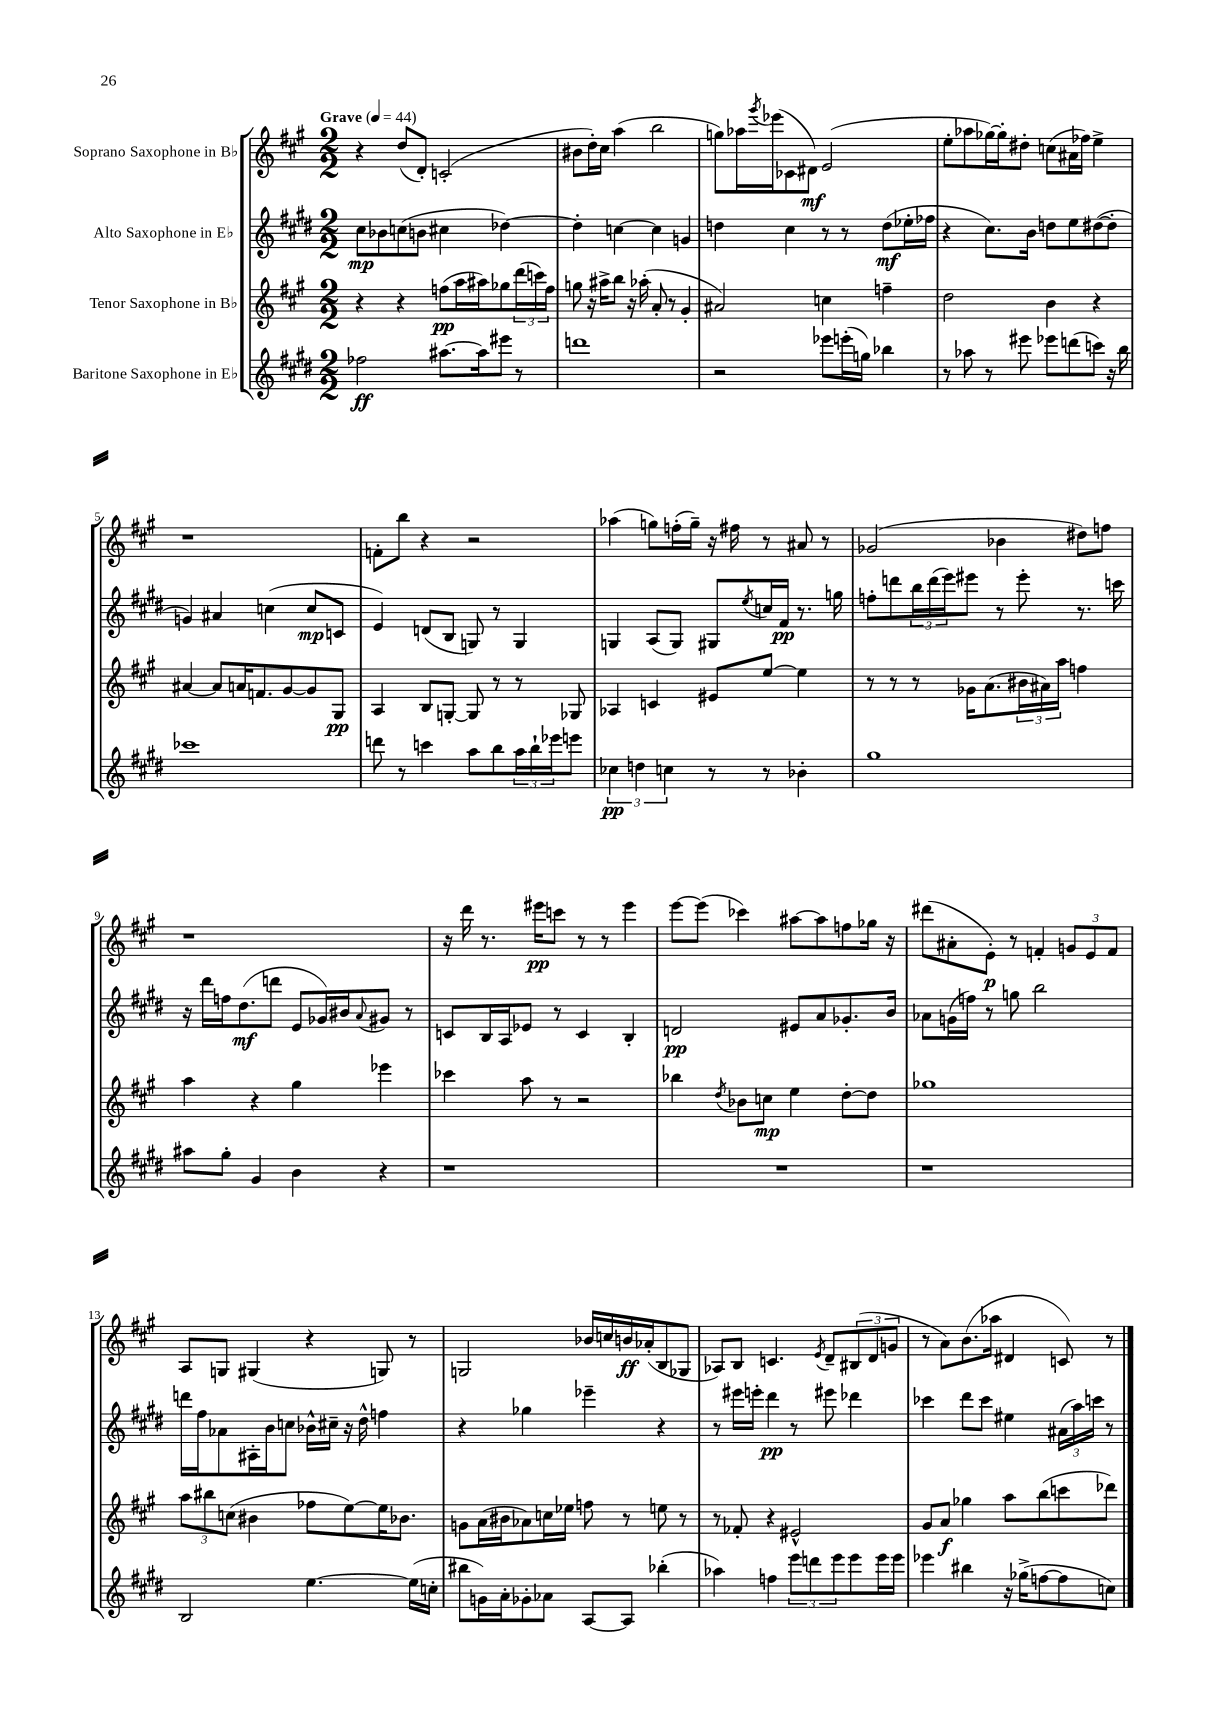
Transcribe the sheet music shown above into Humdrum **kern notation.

**kern	**kern	**kern	**kern
*staff4	*staff3	*staff2	*staff1
*clefG2	*clefG2	*clefG2	*clefG2
*k[f#c#g#d#]	*k[f#c#g#]	*k[f#c#g#d#]	*k[f#c#g#]
*M2/2	*M2/2	*M2/2	*M2/2
*MM44	*MM44	*MM44	*MM44
2ff-\	4r	8cc#\L	4r
.	.	8b-\	.
.	4r	(8cc\	(8dd/L
.	.	8b\J	8d'/J)
[8.aa#\L	(8ff\L	4cc#\	(2c'/
.	16aa\L	.	.
16aa#\]k	16aa#\J)	.	.
8eee#\J	8gg-\	[4dd-\)	.
8r	(24ddd\L	.	.
.	24ccc\)	.	.
.	24ff\JJ	.	.
=	=	=	=
1ddd	8gg\	4dd-'\]	8b#\L
.	16r	.	16dd'\L)
.	16aa#^\LK	.	16cc#\JJ
.	8bb\J	[4cc\	(4aa\
.	16r	.	.
.	(16aa-'\	.	.
.	8a'/	4cc\]	2bb\
.	8r	.	.
.	4g#'/	4g/	.
=	=	=	=
2r	2a#/)	4dd\	8gg\L)
.	.	.	16aa-\L
.	.	.	8qggg#/
.	.	.	(16eee-\J
.	.	4cc#\	8c-\
.	.	.	8d#\J)
8eee-\L	4cc\	8r	(2e/
(16eee'\L	.	8r	.
16gg\JJ)	.	.	.
4bb-\	4ff~\	(8dd\L	.
.	.	16ee-'\L	.
.	.	16ff-\JJ	.
=	=	=	=
8r	2dd\	4r	8ee'\L
8aa-\	.	.	8aa-\
8r	.	8.cc#\L)	[16gg-\L)
.	.	.	16gg-'\]J
8eee#\	.	.	8dd#'\J
.	.	16b\Jk	.
8eee-\L	4b\	8dd\L	(8cc\L
(8ddd\	.	8ee\	16a#\L
.	.	.	16ff-\JJ)
8ccc\J)	4r	([8dd#\	4ee^\
16r	.	8dd#'\]J	.
16bb\	.	.	.
=	=	=	=
1ccc-	[4a#/	4g/)	1r
.	8a#/]L	4a#/	.
.	16a/K	.	.
.	8.f/	.	.
.	.	(4cc\	.
.	[8g#/	.	.
.	8g#/]	8cc/L	.
.	8G#/J	8c/J	.
=	=	=	=
8ddd\	4A/	4e/)	8f'\L
8r	.	.	8bb\J
4ccc\	8B/L	(8d/L	4r
.	[8G'/J	8B/J	.
8aa\L	8G/]	8G/)	2r
8bb\	8r	8r	.
24aa\L	8r	4G/	.
24bb`\	.	.	.
24eee-\J	.	.	.
8eee\J	8G-/	.	.
=	=	=	=
6cc-\	4A-/	4G/	(4aa-\
6dd\	.	.	.
.	4c/	(8A/L	8gg\L)
6cc\	.	.	.
.	.	8G/J)	(16ff'\L
.	.	.	16gg~\JJ)
8r	8e#/L	8G#/L	16r
.	.	.	16ff#\
.	.	8qee/	.
8r	[8ee/J	16cc/L	8r
.	.	16f#/JJ	.
4b-'\	4ee\]	8.r	8a#/
.	.	.	8r
.	.	16gg\	.
=	=	=	=
1gg#	8r	8ff'\L	(2g-/
.	8r	8ddd\	.
.	8r	24bb\L	.
.	.	(24ddd\	.
.	.	24eee\J)	.
.	16g-\LK	8eee#\J	.
.	(8.a\	.	.
.	.	8r	4b-\
.	24b#\L	8eee#'\	.
.	24a#\)	.	.
.	24aa\JJ	.	.
.	4ff\	8.r	8dd#\L)
.	.	.	8ff\J
.	.	16ccc\	.
=	=	=	=
8aa#\L	4aa\	16r	1r
.	.	16ddd#\LL	.
8gg#'\J	.	16ff\J	.
.	.	(8.dd#\	.
4g#/	4r	.	.
.	.	8ddd\J	.
4b\	4gg#\	8e/L	.
.	.	16g-/L)	.
.	.	16b#/J	.
.	.	8qqa/	.
4r	4eee-\	8g#/J	.
.	.	8r	.
=	=	=	=
1r	4ccc-\	8c/L	16r
.	.	.	16ddd\
.	.	16B/L	8.r
.	.	16A/J	.
.	8aa\	8e-/J	.
.	.	.	16eee#\LK
.	8r	8r	8ccc\J
.	2r	4c/	8r
.	.	.	8r
.	.	4B'/	4eee#\
=	=	=	=
1r	4bb-\	2d/	[8eee\L
.	.	.	(8eee\]J
.	8qdd/	.	.
.	8b-\L	.	4ccc-\)
.	8cc\J	.	.
.	4ee\	8e#/L	[8aa#\L
.	.	8a/	8aa#\]
.	[8dd'\L	8.g-'/	8ff\
.	8dd\]J	.	16gg-\Jk
.	.	16b/Jk	16r
=	=	=	=
1r	1gg-	8a-\L	(8ddd#\L
.	.	(16g\L	8a#'\
.	.	16ff\JJ)	.
.	.	8r	8e'\J)
.	.	8gg\	8r
.	.	2bb\	4f'/
.	.	.	12g/L
.	.	.	12e/
.	.	.	12f/J
=	=	=	=
2B/	12aa\L	16ddd\LL	8A/L
.	.	16ff#\J	.
.	12bb#\	.	.
.	.	8a-\	8G/J
.	(12cc\J	.	.
.	4b#\	16A#'\L	(4G#/
.	.	16b\J	.
.	.	8cc\J	.
[4.ee\	8ff-\L	16b-^^\LL	4r
.	.	16cc#~\JJ	.
.	[8ee\)	16r	.
.	.	16dd#^^\	.
.	16ee\]K	4ff\	8G/)
.	8.b-\J	.	.
(16ee\]LL	.	.	8r
16cc'\JJ	.	.	.
=	=	=	=
8bb#\L	8g\L	4r	2G/
16g\L)	(16a\L	.	.
16a'\J	16b#\J	.	.
8g-'\	8a-\)	4gg-\	.
8a-\J	16cc\L	.	.
.	16ee-\JJ	.	.
[8A/L	8ff\	4eee-~\	16b-/LL
.	.	.	16cc/
8A/]J	8r	.	16b/
.	.	.	(16a-'/J
(4bb-'\	8ee\	4r	8B/
.	8r	.	8G-/J
=	=	=	=
4aa-\)	8r	8r	8A-/L)
.	8f-'/	16eee#\LL	8B/J
.	.	16eee'\JJ	.
4ff\	4r	4ddd#\	4.c/
12eee\L	2e#^^/	8r	.
12ddd\	.	.	.
.	.	.	8qe/
.	.	8eee#\	8d~/L
12eee\	.	.	.
8eee\	.	4ddd-\	(12B#/
.	.	.	12d/
16eee\L	.	.	.
.	.	.	12g/J
16eee\JJ	.	.	.
=	=	=	=
4eee-\	8g#/L	4ccc-\	8r
.	8a/J	.	8a\L)
4bb#\	4gg-\	8ddd#\L	(8.b\
.	.	8ccc-\J	.
.	.	.	16aa-\Jk
16r	8aa\L	4ee#\	4d#/
(16gg-^\LK	.	.	.
[8ff\	(8bb\	.	.
8ff\]	8ccc\	(24a#\LL	8c/)
.	.	24aa\)	.
.	.	24ccc\JJ	.
8cc\J)	8ddd-\J)	8r	8r
==	==	==	==
*-	*-	*-	*-
